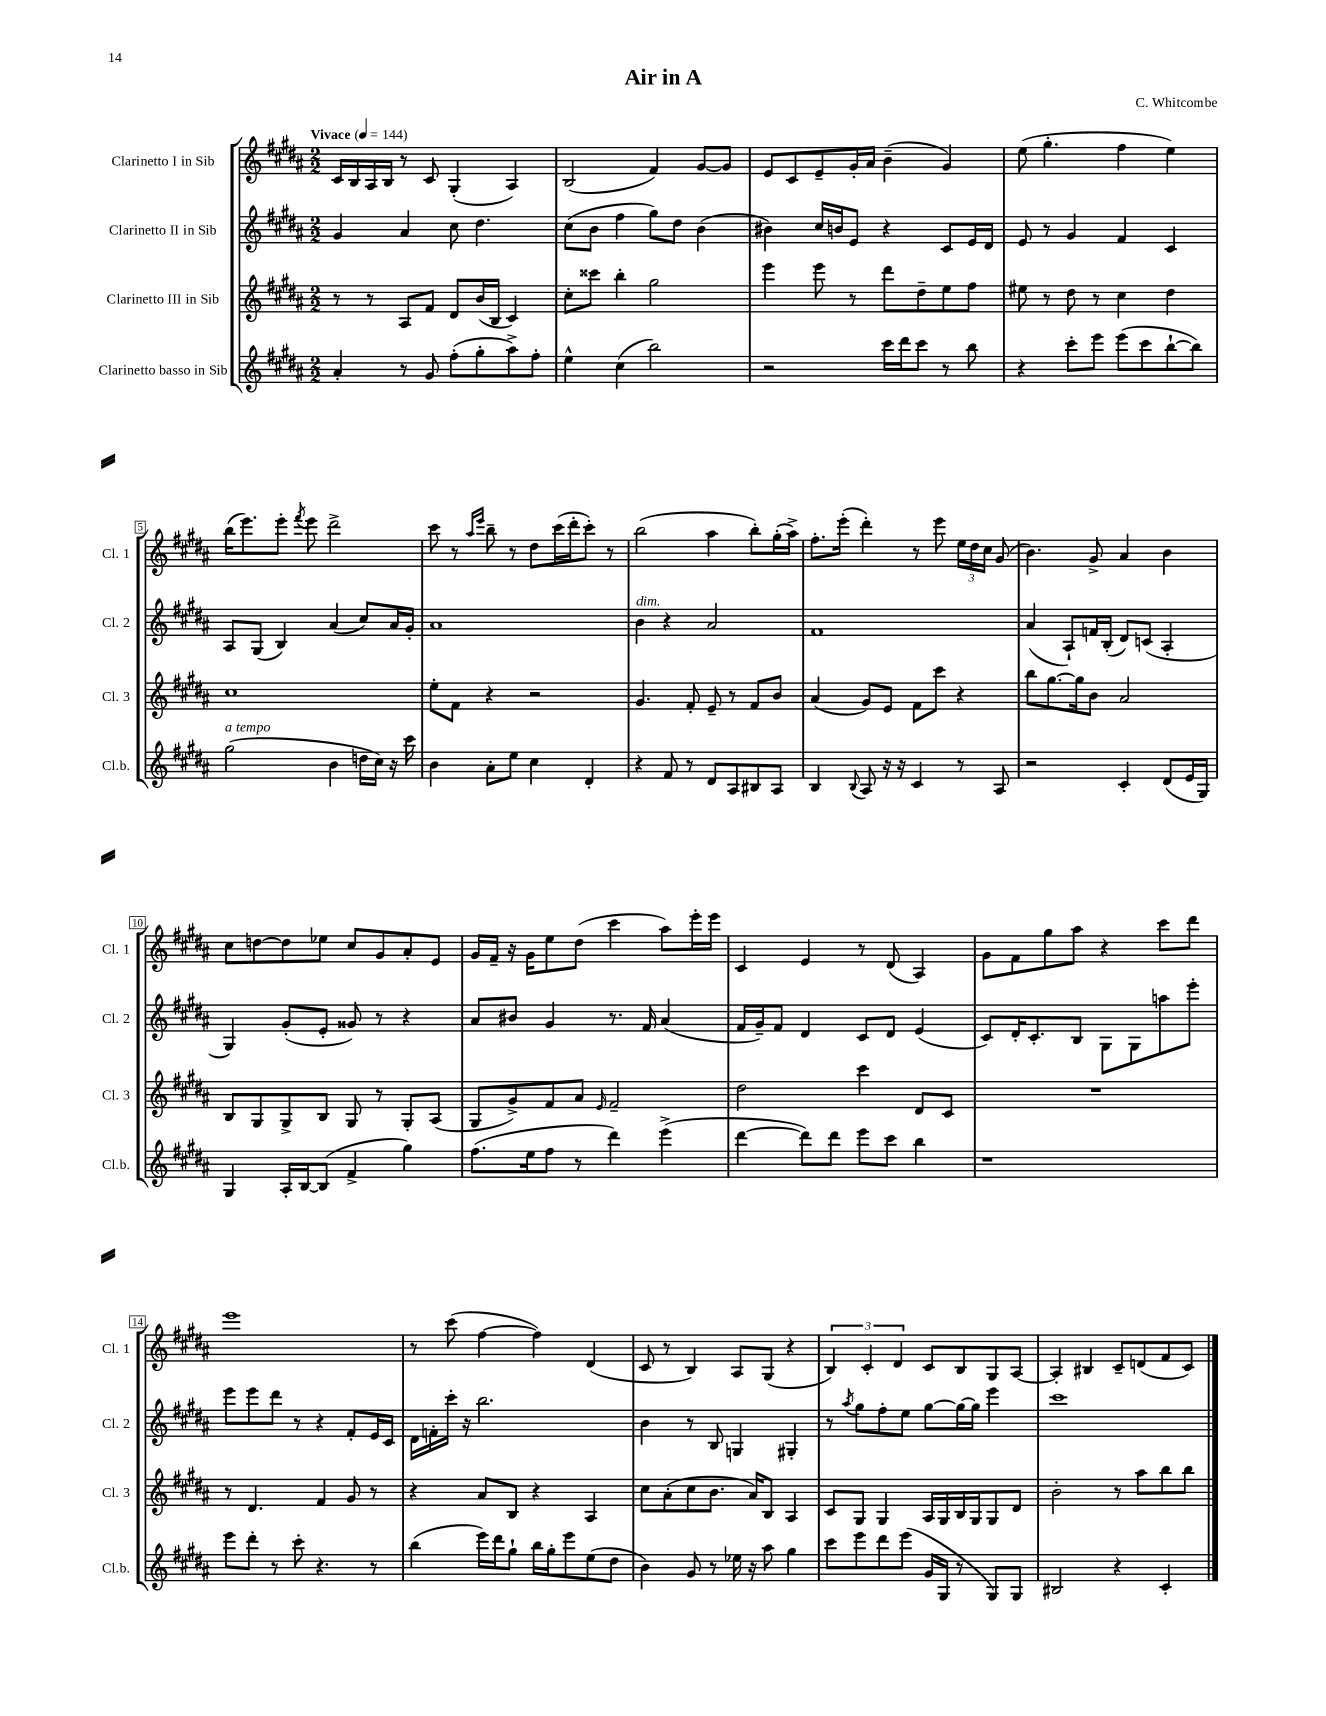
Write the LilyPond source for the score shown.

\header { title = "Air in A" composer = "C. Whitcombe" }
<<
\new StaffGroup <<
\new Staff = "s0" \with { instrumentName = "Clarinetto I in Sib" shortInstrumentName = "Cl. 1" } {
    \clef treble \key b \major \numericTimeSignature \time 2/2 \tempo "Vivace" 4 = 144
    \autoBeamOff cis'16[ b16 ais16 b16] r8 cis'8 gis4-.( ais4) |
    b2( fis'4) gis'8[~ gis'8] |
    e'8[ cis'8 e'8-- gis'16-. ais'16] b'4--( gis'4) |
    e''8( gis''4.-. fis''4 e''4) |
    b''16[( e'''8.) e'''8]-. \acciaccatura { fis'''8 } e'''8 dis'''2-> |
    cis'''8 r8 \grace { ais''16[ e'''16] } b''8-- r8 dis''8[ cis'''16( dis'''16-. cis'''8]-.) r8 |
    b''2( ais''4 b''8[-.) gis''16-.( ais''16]->) |
    fis''8.[-. e'''16]-.( dis'''4-.) r8 e'''8 \tuplet 3/2 { e''16[ dis''16 cis''16] } gis'8( |
    b'4.) gis'8-> ais'4 b'4 |
    cis''8[ d''8~ d''8 ees''8] cis''8[ gis'8 ais'8-. e'8] |
    gis'16[ fis'16]-- r16 gis'16[ e''8 dis''8]( cis'''4 ais''8[) e'''16-. e'''16] |
    cis'4 e'4 r8 dis'8( ais4) |
    gis'8[ fis'8 gis''8 ais''8] r4 cis'''8[ dis'''8] |
    e'''1 |
    r8 cis'''8( fis''4~ fis''4) dis'4( |
    cis'8 r8 b4) ais8[ gis8]( r4 |
    \tuplet 3/2 { b4) cis'4-. dis'4 } cis'8[ b8 gis8 ais8]~ |
    ais4-. bis4 cis'8[-- d'8( fis'8 cis'8]) \bar "|." |
}
\new Staff = "s1" \with { instrumentName = "Clarinetto II in Sib" shortInstrumentName = "Cl. 2" } {
    \clef treble \key b \major \numericTimeSignature \time 2/2
    \autoBeamOff gis'4 ais'4 cis''8 dis''4. |
    cis''8[( b'8] fis''4 gis''8[) dis''8] b'4( |
    bis'4) cis''16[ b'16 e'8] r4 cis'8[ e'16 dis'16] |
    e'8 r8 gis'4 fis'4 cis'4 |
    ais8[ gis8]( b4) ais'4( cis''8[) ais'16 gis'16]-. |
    ais'1 |
    b'4^\markup { \italic "dim." } r4 ais'2 |
    fis'1 |
    ais'4( ais8[-!) f'16 b16]-.( dis'8[) c'8]( ais4-. |
    gis4) gis'8[-.( e'8]-. gisis'8) r8 r4 |
    ais'8[ bis'8] gis'4 r8. fis'16 ais'4( |
    fis'16[ gis'16--) fis'8] dis'4 cis'8[ dis'8] e'4( |
    cis'8[) dis'16-. cis'8.-. b8] gis8[ gis8 a''8 e'''8]-. |
    e'''8[ e'''8 dis'''8] r8 r4 fis'8[-. e'16 cis'16] |
    dis'16[ f'16-. cis'''16]-. r16 b''2. |
    b'4 r8 b8 g4 gis4-. |
    r8 \acciaccatura { ais''8 } gis''8[ fis''8-. e''8] gis''8[~ gis''16~ gis''16] e'''4 |
    cis'''1 \bar "|." |
}
\new Staff = "s2" \with { instrumentName = "Clarinetto III in Sib" shortInstrumentName = "Cl. 3" } {
    \clef treble \key b \major \numericTimeSignature \time 2/2
    \autoBeamOff r8 r8 ais8[ fis'8] dis'8[ b'16( b16] cis'4) |
    cis''8[-. cisis'''8] b''4-. gis''2 |
    e'''4 e'''8 r8 dis'''8[ dis''8-- e''8 fis''8] |
    eis''8 r8 dis''8 r8 cis''4 dis''4 |
    cis''1 |
    e''8[-. fis'8] r4 r2 |
    gis'4. fis'8-. e'8-- r8 fis'8[ b'8] |
    ais'4( gis'8[) e'8] fis'8[ cis'''8] r4 |
    b''8[ gis''8.~ gis''16 b'8] ais'2 |
    b8[ gis8 gis8-> b8] gis8 r8 gis8[-. ais8]( |
    gis8[ gis'8->) fis'8 ais'8] \grace { e'16 } fis'2-- |
    dis''2 cis'''4 dis'8[ cis'8] |
    R1 |
    r8 dis'4. fis'4 gis'8 r8 |
    r4 ais'8[ b8] r4 ais4 |
    cis''8[ ais'8-.( cis''8 b'8.] ais'16[) b8] ais4 |
    cis'8[ gis8] gis4 ais16[ gis16 b16 gis16 gis8 dis'8] |
    b'2-. r8 ais''8[ b''8 b''8] \bar "|." |
}
\new Staff = "s3" \with { instrumentName = "Clarinetto basso in Sib" shortInstrumentName = "Cl.b." } {
    \clef treble \key b \major \numericTimeSignature \time 2/2
    \autoBeamOff ais'4-. r8 gis'8 fis''8[-.( gis''8-. ais''8->) fis''8]-. |
    e''4-^ cis''4( b''2) |
    r2 cis'''16[ dis'''16 cis'''8] r8 b''8 |
    r4 cis'''8[-. e'''8] e'''8[( cis'''8 b''8~-! b''8]) |
    gis''2^\markup { \italic "a tempo" }( b'4 d''16[ cis''16]) r16 cis'''16 |
    b'4 ais'8[-. e''8] cis''4 dis'4-. |
    r4 fis'8 r8 dis'8[ ais8 bis8 ais8] |
    b4 \appoggiatura { b8 } ais8 r16 r16 cis'4 r8 ais8 |
    r2 cis'4-. dis'8[( e'16 gis16]) |
    gis4 ais16[-. b16~ b8]( fis'4-> gis''4) |
    fis''8.[( e''16 fis''8] r8 dis'''4) e'''4->( |
    dis'''4~ dis'''8[) dis'''8] e'''8[ cis'''8] b''4 |
    r1 |
    e'''8[ dis'''8]-. r8 cis'''8-. r4. r8 |
    b''4( e'''16[) dis'''16 gis''8]-! b''16[ gis''16-. e'''8 e''8( dis''8] |
    b'4) gis'8 r8 ees''16 r16 ais''8 gis''4 |
    cis'''8[ e'''8 dis'''8 e'''8]( gis'16[ gis16] r8 gis8[) gis8] |
    bis2 r4 cis'4-. \bar "|." |
}
>>
>>
\layout { \context { \Score \override BarNumber.stencil = #(make-stencil-boxer 0.1 0.3 ly:text-interface::print) } }
